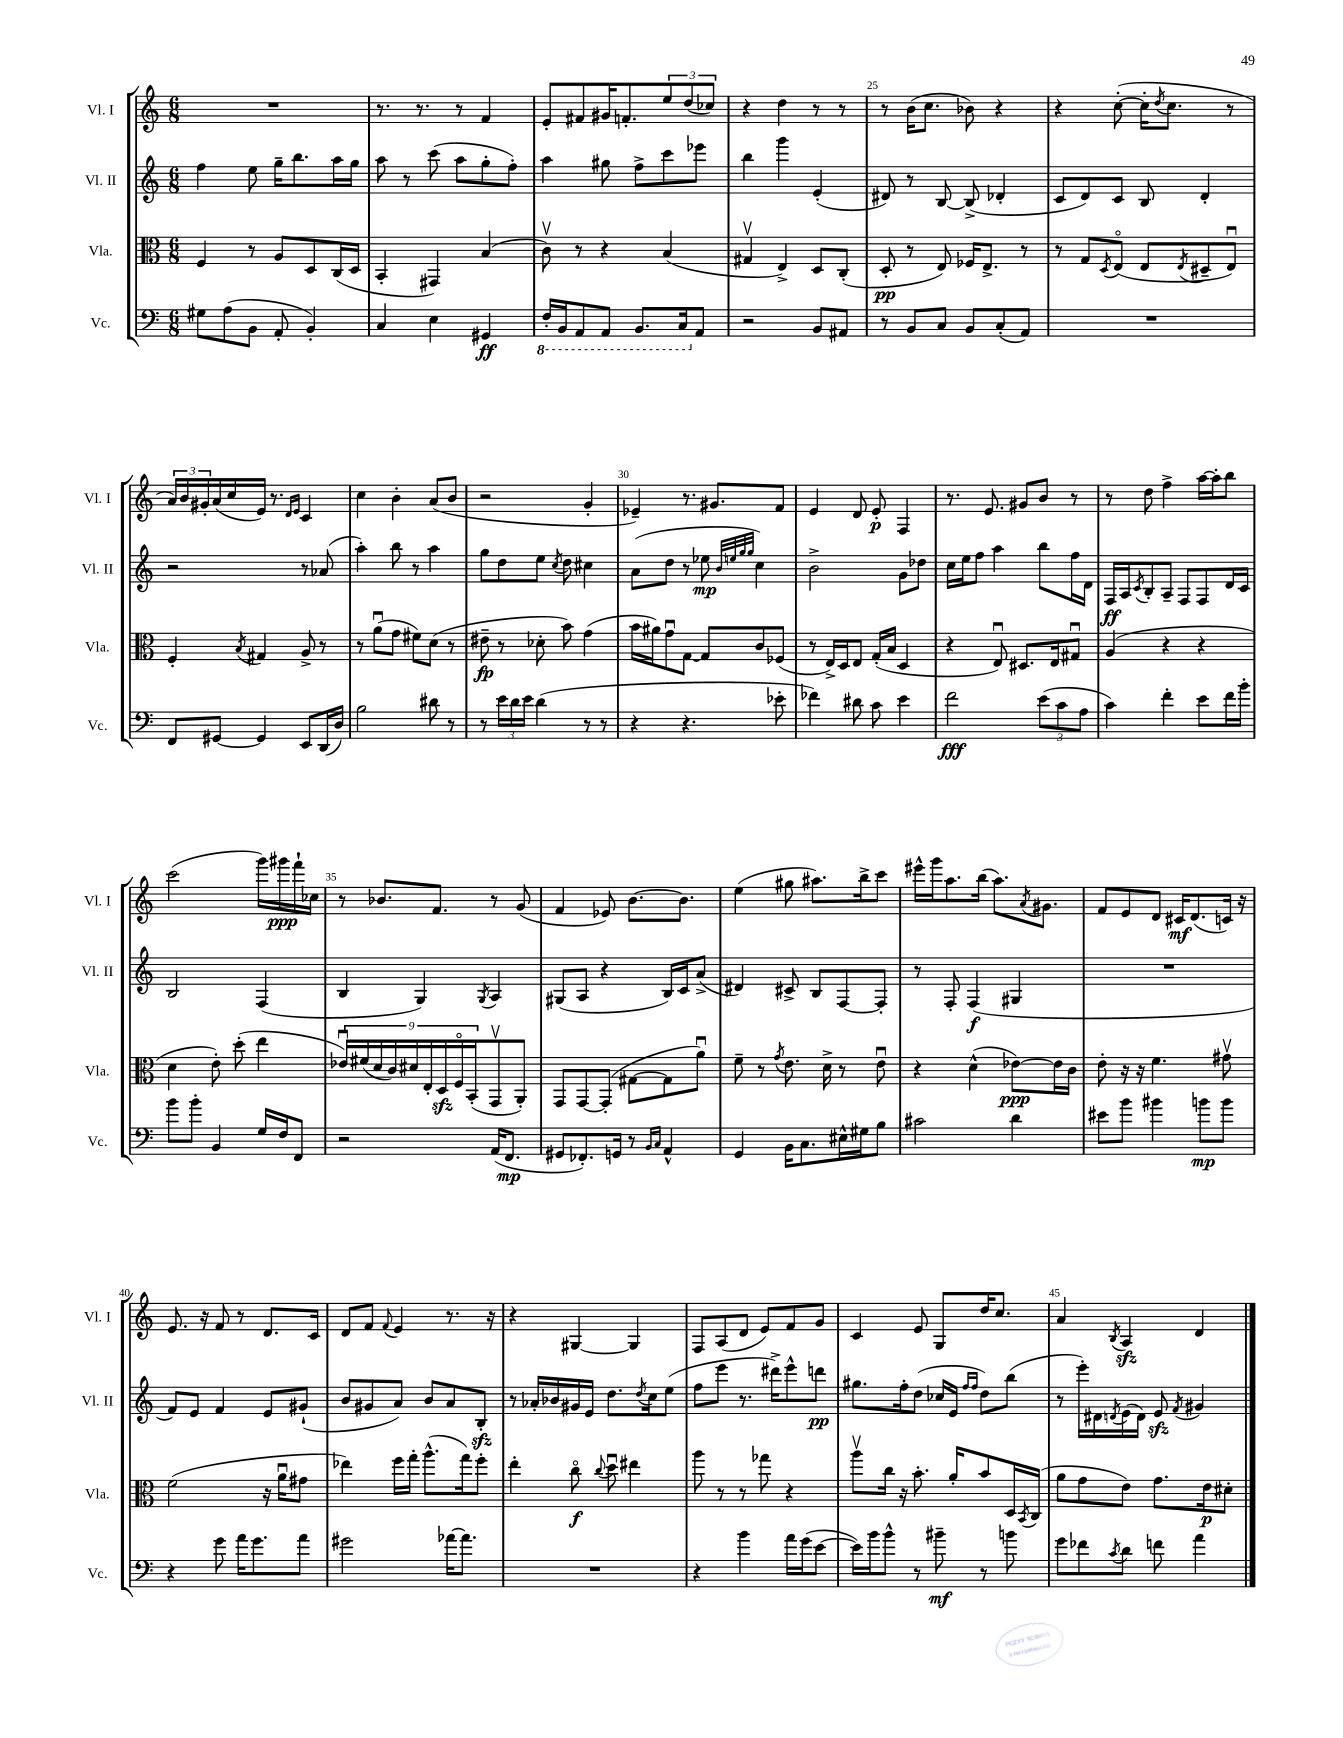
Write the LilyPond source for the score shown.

<<
\new StaffGroup <<
\new Staff = "s0" \with { instrumentName = "Vl. I" shortInstrumentName = "Vl. I" } {
    \clef treble \key c \major \numericTimeSignature \time 6/8
    R2. |
    r8. r8. r8 f'4 |
    e'8-. fis'8 gis'16 f'8.-. \tuplet 3/2 { e''8 d''8( ces''8) } |
    r4 d''4 r8 r8 |
    r8 b'16( c''8. bes'8) r4 |
    r4 c''8~-.( c''16-. \acciaccatura { d''8 } c''8. r8 |
    \tuplet 3/2 { a'16) b'16 gis'16-. } a'16( c''16 e'16) r8. \grace { d'16 e'16 } c'4 |
    c''4 b'4-. a'8( b'8 |
    r2 g'4-. |
    ees'4--) r8. gis'8. f'8 |
    e'4 d'8 e'8-.\p f4 |
    r8. e'8. gis'8 b'8 r8 |
    r8 d''8 f''4-> a''16~ a''16-. b''8 |
    c'''2( g'''16) gis'''16\ppp f'''16-! ces''16 |
    r8 bes'8. f'8. r8 g'8( |
    f'4 ees'8) b'8.~ b'8. |
    e''4( gis''8 ais''8.) b''16-> c'''8 |
    eis'''16-^ g'''16 a''8. b''16( a''8.) \acciaccatura { a'8 } gis'8. |
    f'8 e'8 d'8 cis'16\mf d'8.( c'16) r16 |
    e'8. r16 f'8 r8 d'8. c'16 |
    d'8 f'8 \appoggiatura { f'8 } e'4 r8. r16 |
    r4 gis4~ gis4 |
    f8 a8( d'8 e'8) f'8 g'8 |
    c'4 e'8 g8 d''16 c''8. |
    a'4 \acciaccatura { b8 } a4\sfz d'4 \bar "|." |
}
\new Staff = "s1" \with { instrumentName = "Vl. II" shortInstrumentName = "Vl. II" } {
    \clef treble \key c \major \numericTimeSignature \time 6/8
    f''4 e''8 g''16-- b''8. a''16 g''16 |
    a''8 r8 c'''8( a''8 g''8-. f''8-.) |
    a''4 gis''8 f''8-> c'''8 ees'''8 |
    b''4 g'''4 e'4-.( |
    dis'8) r8 b8~ b8->( des'4-. |
    c'8 d'8) c'8 b8 d'4-. |
    r2 r8 aes'8( |
    a''4-.) b''8 r8 a''4 |
    g''8 d''8 e''8 \acciaccatura { c''8 } d''8 cis''4 |
    a'8( d''8 r8 ees''8\mp \grace { b'32 e''32 g''32 g''32 } c''4) |
    b'2-> g'8 des''8 |
    c''16 e''16 f''8 a''4 b''8 f''16 d'16 |
    f16\ff a16 \acciaccatura { c'8 } b8-. a8-- f8 f8 d'16 c'16 |
    b2 f4( |
    b4 g4) \acciaccatura { g8 } a4 |
    gis8( a8 r4 b16) c'16 a'8->( |
    dis'4) cis'8-> b8 f8~ f8-. |
    r8 f8-. f4\f( gis4 |
    R2. |
    f'8) e'8 f'4 e'8 gis'8-!( |
    b'8 gis'8 a'8) b'8 a'8 b8-.\sfz |
    r8 aes'16-. bes'16 gis'16 e'16 d''8. \acciaccatura { d''8 } c''16 e''8( |
    f''8 e'''8 r8. dis'''16->) e'''8-^ d'''8\pp |
    gis''8. f''16-. d''8( ces''16 e'16 \grace { f''16 f''16 } d''8) b''8( |
    r8 e'''16-.) dis'16 \acciaccatura { d'8 } e'16( d'16) e'8\sfz \acciaccatura { f'8 } gis'4 \bar "|." |
}
\new Staff = "s2" \with { instrumentName = "Vla." shortInstrumentName = "Vla." } {
    \clef alto \key c \major \numericTimeSignature \time 6/8
    f4 r8 a8 d8 c16( d16 |
    b,4-. gis,4) b4( |
    c'8\upbow) r8 r4 b4( |
    gis4\upbow e4->) d8 c8-.( |
    d8-.\pp r8 e8) fes16 e8.-> r8 |
    r8 g8 \acciaccatura { d8 } e8\flageolet( e8 \acciaccatura { e8 } dis8-- e8\downbow) |
    f4-. \acciaccatura { b8 } gis4 a8-> r8 |
    r8 a'8\downbow( g'8 fis'8) d'8( r8 |
    eis'8--\fp r8 des'8-. b'8) g'4( |
    b'16 ais'16) g'8\downbow g8~ g8 c'8 fes8( |
    r8 e16->) d16 e8 g16-.( b16 d4 |
    r4 e8\downbow) dis8. e16 gis8\downbow |
    a4( r4 r4 |
    d'4 e'8-.) d''8-.( e''4 |
    \tuplet 9/8 { ees'16\downbow) fis'16( d'16 c'16) dis'16 e16-. d16\sfz f16\flageolet b,16-.( } g,8\upbow a,8-.) |
    g,8 g,8~ g,8-.( gis8~ gis8 a'8\downbow) |
    f'8-- r8 \acciaccatura { g'8 } e'8. d'16-> r8 e'8\downbow |
    r4 d'4-^( ees'8~\ppp) ees'16 c'16 |
    e'8-. r16 r16 f'4. gis'8\upbow |
    f'2( r16 a'16\downbow gis'8 |
    ees''4) f''16 g''16-. a''8.-^( g''16) f''8-. |
    e''4-. c''8\flageolet\f \appoggiatura { c''8 } d''8\downbow eis''4 |
    a''8 r8 r8 ges''8 r4 |
    a''8\upbow c''16 r16 b'8.-. a'16-. b'8 d16 \acciaccatura { b,8 } c16( |
    a'8 g'8 e'8) g'8. e'16\p dis'8-. \bar "|." |
}
\new Staff = "s3" \with { instrumentName = "Vc." shortInstrumentName = "Vc." } {
    \clef bass \key c \major \numericTimeSignature \time 6/8
    gis8 a8( b,8 a,8-. b,4-.) |
    c4 e4 gis,4\ff |
    \ottava #-1 f,16-. b,,16 a,,8 a,,8 b,,8. c,16 \ottava #0 a,8 |
    r2 b,8 ais,8 |
    r8 b,8 c8 b,8 c8-.( a,8) |
    R2. |
    f,8 gis,8~ gis,4 e,8 d,16( d16) |
    b2 dis'8 r8 |
    r8 \tuplet 3/2 { e'16 d'16 e'16 } d'4( r8 r8 |
    r4 r4. ees'8-. |
    fes'4) dis'8 c'8 e'4 |
    f'2\fff \tuplet 3/2 { e'8( c'8 a8 } |
    c'4) f'4-. e'8 f'16 b'16-. |
    b'8 b'8-. b,4 g16 f16 f,8 |
    r2 a,16( f,8.\mp |
    gis,8 fes,8.-.) g,16 r8 \grace { b,16 c16 } a,4-^ |
    g,4 b,16 c8. eis16-^ gis16 b8 |
    cis'2 d'4 |
    eis'8 b'8 bis'4 b'8\mp b'8 |
    r4 g'8 a'16 g'8. a'8 |
    gis'2 aes'16~ aes'8. |
    R2. |
    r4 b'4 a'16 g'16( e'8~ |
    e'16) b'16 b'8-^ r8 bis'8--\mf r8 b'8 |
    g'8 fes'8 \acciaccatura { c'8 } d'8 f'8 a'4 \bar "|." |
}
>>
>>
\layout { \context { \Score currentBarNumber = #21 \override BarNumber.break-visibility = ##(#f #t #t) barNumberVisibility = #(every-nth-bar-number-visible 5) } }
